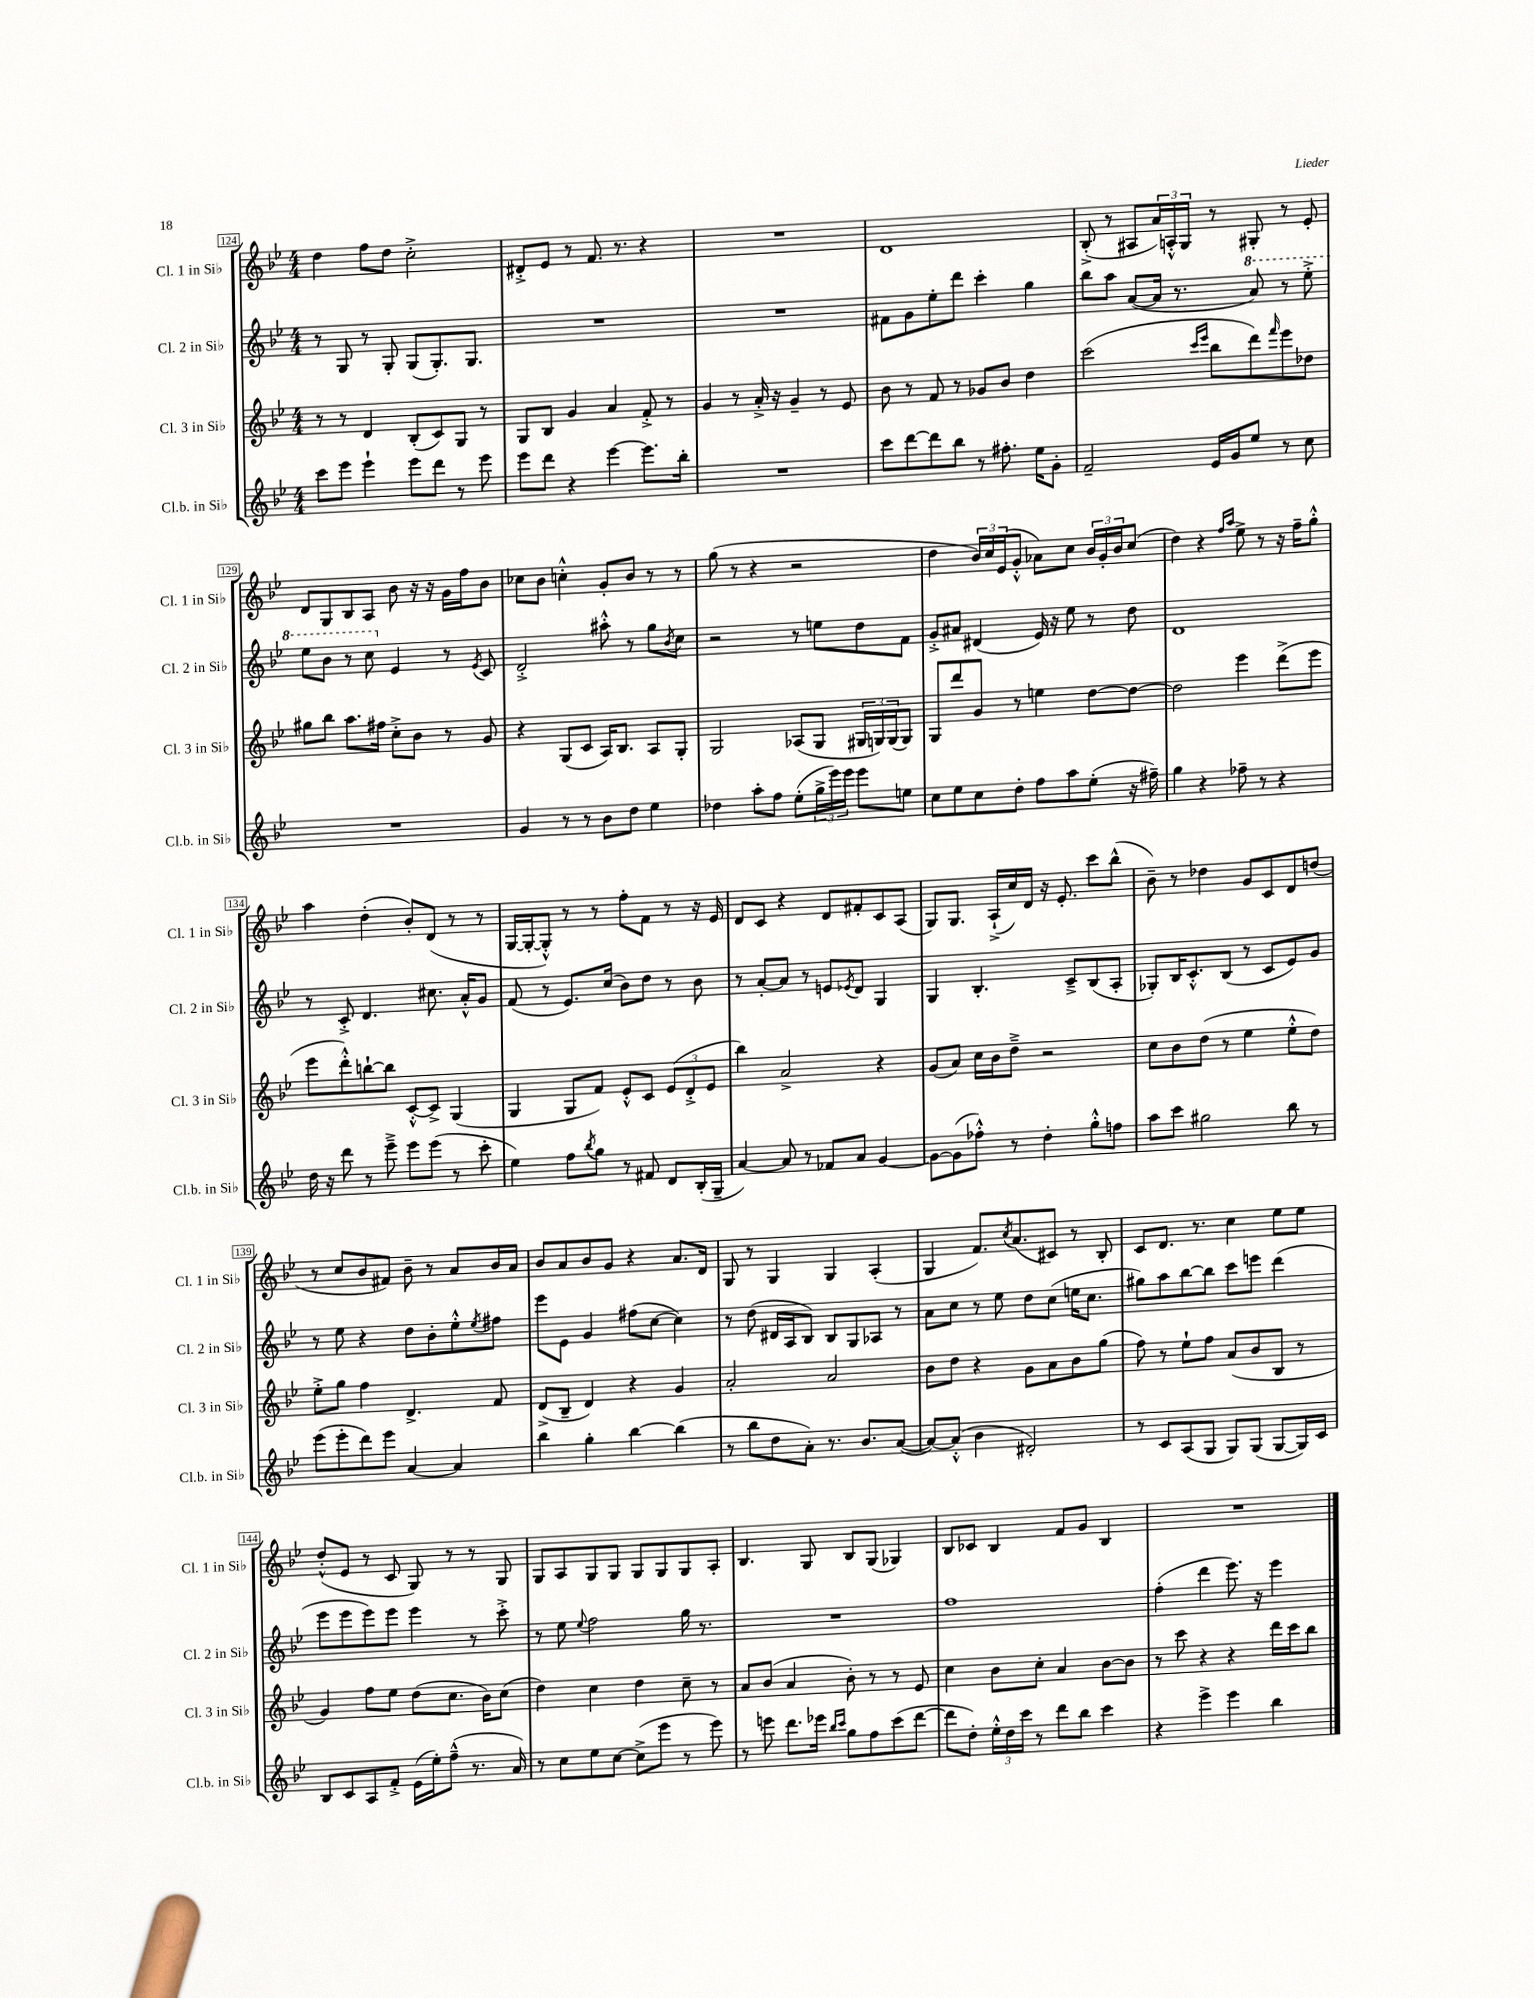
<<
\new StaffGroup <<
\new Staff = "s0" \with { instrumentName = "Cl. 1 in Sib" shortInstrumentName = "Cl. 1 in Sib" } {
    \clef treble \key bes \major \numericTimeSignature \time 4/4
    d''4 f''8 d''8 c''2-.-> |
    dis'8-.-> ees'8 r8 f'8. r8. r4 |
    R1 |
    d'1 |
    bes8-.->( r8 ais8 \tuplet 3/2 { a'16) a16-.-^ g16 } r8 gis8-. r8 ees'8-. |
    d'8 g8 bes8 a8 bes'8 r16 r16 g'16 f''16 bes'8 |
    ces''8 bes'8 c''4-.-^ g'8-. bes'8 r8 r8 |
    g''8( r8 r4 r2 |
    d''4 \tuplet 3/2 { bes'16) c''16 ees'16( } g'8-.-^ aes'8) c''8 \tuplet 3/2 { bes'16 g'16-. bes'16 } c''8( |
    d''4) r4 \grace { f''16 a''16 } ees''8-> r8 r16 f''16-- g''8-.-^ |
    a''4 d''4-.( bes'8-.) d'8( r8 r8 |
    g16~ g16~-. g8-.-^) r8 r8 f''8-. f'8 r8 r16 ees'16 |
    d'8 c'8 r4 d'8 fis'8-. c'8 a8( |
    g8) g8. a16-!->( c''16) d'16 r16 ees'8.-. c'''8 bes''8-^( |
    bes'8--) r8 des''4 g'8 c'8 d'8 d''8( |
    r8 c''8 bes'8 fis'8) bes'8-- r8 a'8 bes'16 a'16 |
    bes'8 a'8 bes'8 g'8 r4 a'8. d'16 |
    g8 r8 g4 g4 a4-.( |
    g4 f'8.) \acciaccatura { c''8 } a'8.( cis'8) r8 bes8-. |
    c'8 d'8. r8. c''4 ees''8 ees''8 |
    d''8-.-^( ees'8 r8 c'8 g8) r8 r8 g8 |
    g8 a8 g8 g8 g8 g8 g8 a8-. |
    bes4. g8 bes8 g8( ges4) |
    bes8 ces'8 bes4 f'8 g'8 bes4 |
    R1 \bar "|." |
}
\new Staff = "s1" \with { instrumentName = "Cl. 2 in Sib" shortInstrumentName = "Cl. 2 in Sib" } {
    \clef treble \key bes \major \numericTimeSignature \time 4/4
    r8 g8 r8 g8-. g8( g8.-.) g8. |
    R1 |
    R1 |
    fis'8 g'8 ees''8-. d'''8 c'''4-. g''4 |
    bes''8 a''8 a'8~( a'16 r8. \ottava #1 a''8) r8 ees'''8-.-> |
    ees'''8 bes''8 r8 c'''8 \ottava #0 ees'4 r8 \acciaccatura { ees'8 } c'8 |
    d'2-.-> ais''8-.-^ r8 g''8 \acciaccatura { bes'8 } c''8 |
    r2 r8 e''8 d''8 f'8 |
    g'8-.-> ais'8 dis'4( ees'16) r16 ees''8 r8 d''8 |
    d'1 |
    r8 c'8-.-> d'4. cis''8. a'16-.-^ g'8 |
    f'8( r8 ees'8.) c''16( bes'8) d''8 r8 bes'8 |
    r8 a'8~-. a'8 r8 e'8 \acciaccatura { ees'8 } d'8 g4 |
    g4 bes4.-. c'8---> bes8( a8-. |
    ges8-.) bes16 c'8.-.-^ bes8( r8 c'8 ees'8) g'8 |
    r8 ees''8 r4 d''8 bes'8-. ees''8-.-^ \acciaccatura { ees''8 } fis''8 |
    ees'''8 ees'8 g'4 fis''8( c''8~ c''4) |
    r8 d''8( dis'16 a16 bes8) bes8 g8 aes8 r8 |
    a'8 c''8 r8 ees''8 d''8 c''8( e''16 c''8. |
    gis''8) a''8 bes''8~ bes''8 c'''8 e'''8 d'''4( |
    ees'''8 ees'''8 ees'''8) ees'''8 ees'''4 r8 c'''8-.-> |
    r8 ees''8 \appoggiatura { ees''8 } f''2 g''16 r8. |
    R1 |
    f''1 |
    f''4-.( d'''4 ees'''8.) r16 ees'''4 \bar "|." |
}
\new Staff = "s2" \with { instrumentName = "Cl. 3 in Sib" shortInstrumentName = "Cl. 3 in Sib" } {
    \clef treble \key bes \major \numericTimeSignature \time 4/4
    r8 r8 d'4 bes8-.( c'8) g8 r8 |
    g8 bes8 g'4 a'4 f'8-.-> r8 |
    g'4 r8 a'16-.-> r16 g'4-- r8 ees'8 |
    bes'8 r8 f'8 r8 ges'8 bes'8 d''4 |
    c'''2( \grace { c'''16 ees'''16 } bes''8 d'''8) \grace { f'''16 } ees'''8 des''8 |
    gis''8 bes''8 a''8. fis''16 c''8-.-> bes'8 r8 g'8 |
    r4 g8( c'8 a16) bes8. a8 g8-. |
    g2 aes8( g8 \tuplet 3/2 { gis16 g16) g16( } g8) |
    g8 d'''8 g'8 r8 e''4 d''8~ d''8~ |
    d''2 ees'''4 d'''8->( ees'''8 |
    ees'''8 d'''8-.-^) b''8~-! b''8 c'8~-.-^ c'8-> g4( |
    g4 g8 f'8) ees'8-.-^ c'8 \tuplet 3/2 { ees'8( d'8-.-> ees'8 } |
    bes''4) a'2-> r4 |
    g'8( a'8) c''16 bes'16 d''8---> r2 |
    c''8 bes'8 d''8( r8 ees''4 ees''8-.-^ d''8) |
    ees''8-.-> g''8 f''4 d'4.-> f'8 |
    d'8->( bes8-- d'4) r4 g'4 |
    a'2-. a'2 |
    bes'8 d''8 r4 g'8 a'8 bes'8 g''8( |
    f''8) r8 ees''8-! f''8 a'8( bes'8 bes8 r8 |
    g'4) f''8 ees''8 d''8( c''8. bes'16) c''8( |
    d''4) c''4 d''4 c''8-- r8 |
    a'8 bes'8( a'4 bes'8-.) r8 r8 ees'8 |
    c''4 bes'8 c''8-. a'4 bes'8~ bes'8 |
    r8 c'''8 r4 r4 d'''16 c'''16 bes''8 \bar "|." |
}
\new Staff = "s3" \with { instrumentName = "Cl.b. in Sib" shortInstrumentName = "Cl.b. in Sib" } {
    \clef treble \key bes \major \numericTimeSignature \time 4/4
    c'''8 ees'''8 ees'''4-! ees'''8 d'''8 r8 ees'''8 |
    ees'''8 d'''8 r4 ees'''4~ ees'''8. bes''16-. |
    R1 |
    c'''8 d'''8~ d'''8 bes''8 r8 fis''8.-. ees''16 g'8-. |
    f'2-- ees'16 g'16 ees''8 r8 c''8 |
    R1 |
    g'4 r8 r8 bes'8 d''8 ees''4 |
    des''4 a''8-. f''8 ees''8-.( \tuplet 3/2 { g''16-> ees'''16) ees'''16 } ees'''8 e''8 |
    c''8 ees''8 c''8 d''8-. f''8 a''8 ees''8-.( r16 fis''16--) |
    g''4 r4 fes''8-- r8 r4 |
    d''16 r16 d'''8 r8 ees'''8---> ees'''8 ees'''8( r8 c'''8-. |
    ees''4) f''8 \acciaccatura { bes''8 } g''8 r8 fis'8 d'8 bes16-.( g16-- |
    a'4~) a'8 r8 fes'8 a'8 g'4~ |
    g'8~ g'8( fes''8-.-^) r8 d''4-. g''8-.-^ f''8 |
    a''8 c'''8 gis''2 bes''8 r8 |
    ees'''8( ees'''8-. d'''8) ees'''8 a'4~ a'4 |
    bes''4 g''4-. bes''4~ bes''4( |
    r8 bes''8 d''8 a'8-.) r8. bes'8. a'8~( |
    a'8~) a'8-.-^( bes'4 dis'2-.) |
    r8 c'8 a8( g8 g8) g8( g8~ g16) c'16 |
    bes8 c'8 a8 f'8-.-> ees'16( ees''16-.) f''8---^( r8. a'16) |
    r8 c''8 ees''8 c''8~ c''8->( ees'''8 r8 ees'''8) |
    r8 e'''8 d'''8. ees'''16 \grace { bes''16 c'''16 } g''8 f''8 c'''8( d'''8~ |
    d'''8 d''8-.) \tuplet 3/2 { ees''16-.-^ d''16 c'''16 } r8 d'''8 bes''8 c'''4 |
    r4 ees'''4-> ees'''4 bes''4 \bar "|." |
}
>>
>>
\layout { \context { \Score currentBarNumber = #124 \override BarNumber.stencil = #(make-stencil-boxer 0.1 0.3 ly:text-interface::print) } }
